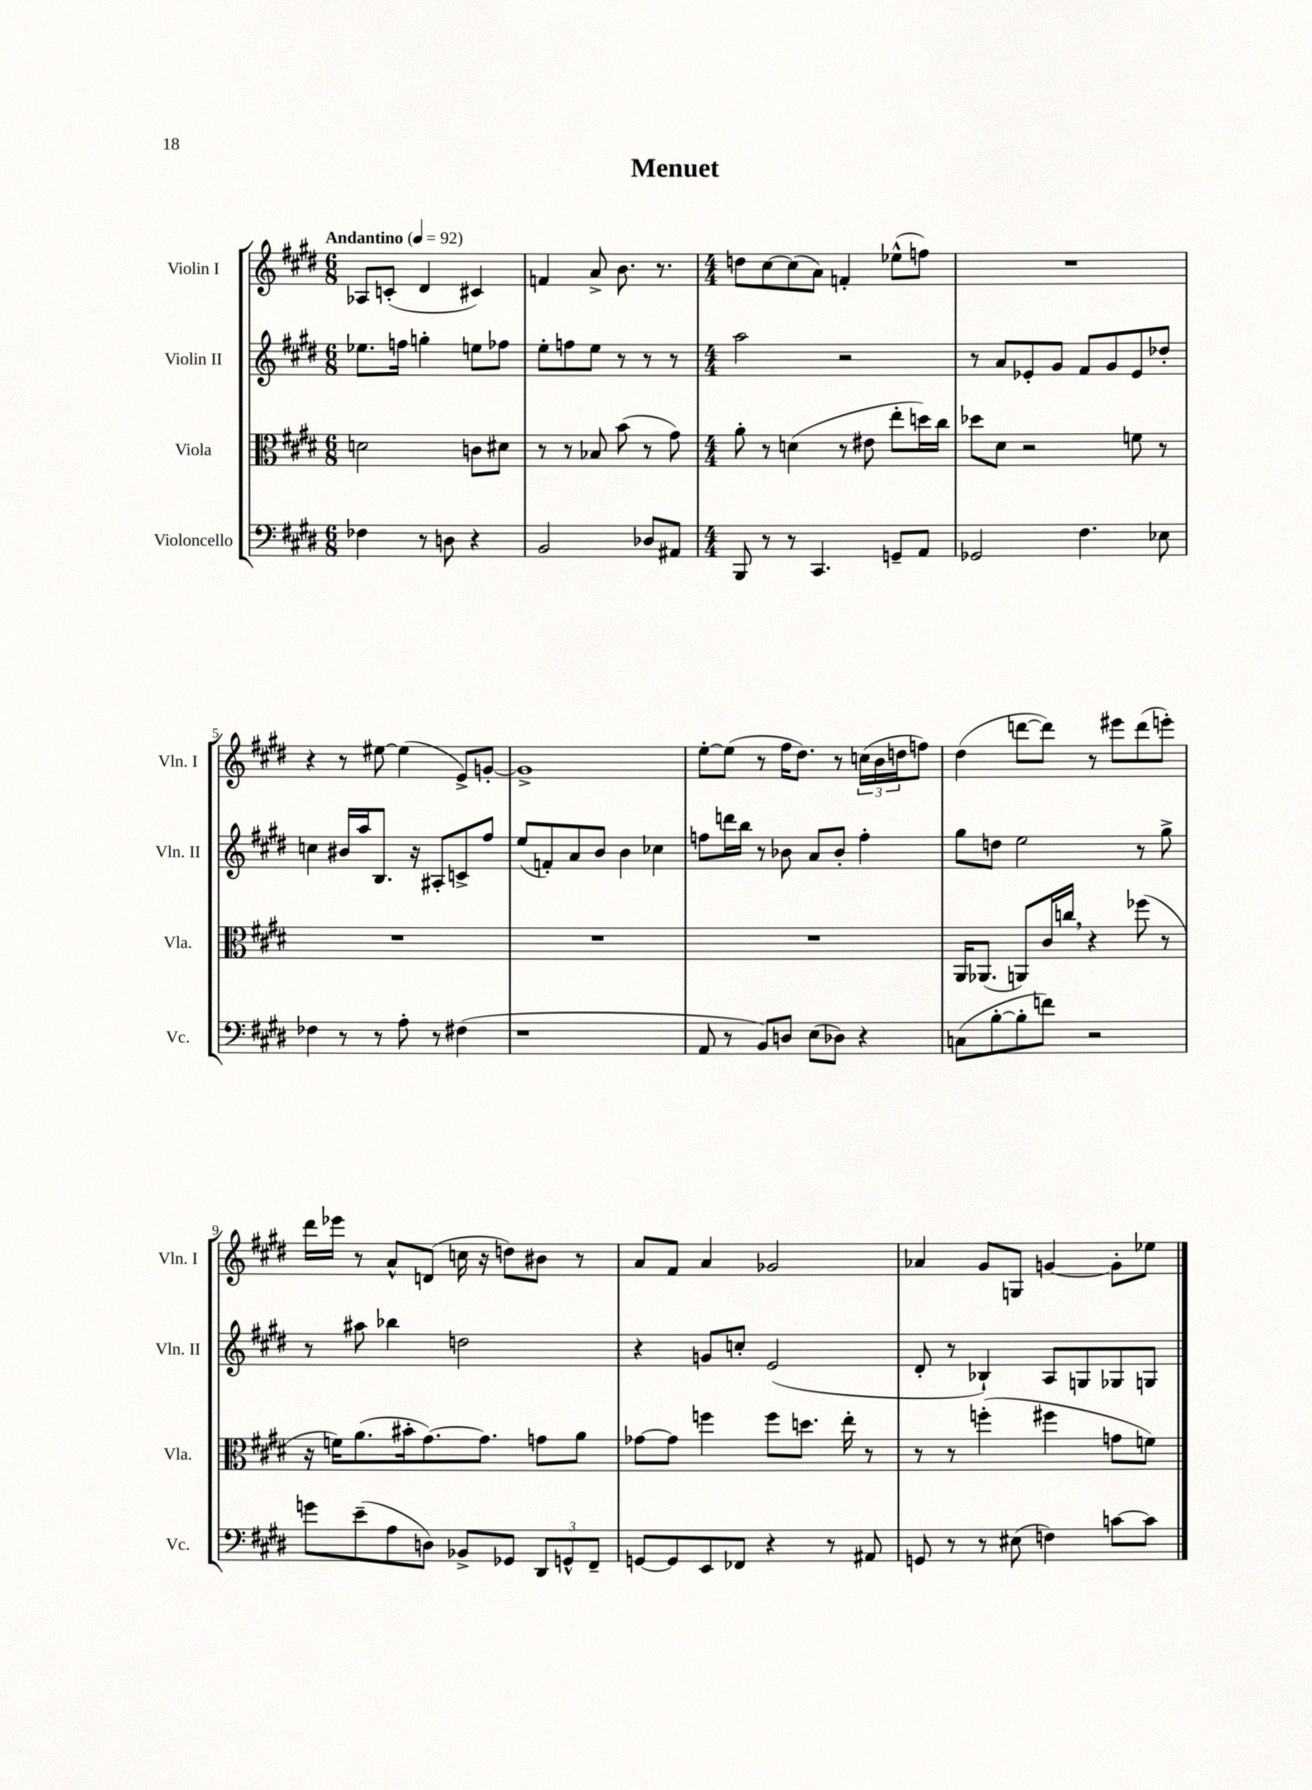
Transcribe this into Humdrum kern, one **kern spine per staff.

**kern	**kern	**kern	**kern
*staff4	*staff3	*staff2	*staff1
*clefF4	*clefC3	*clefG2	*clefG2
*k[f#c#g#d#]	*k[f#c#g#d#]	*k[f#c#g#d#]	*k[f#c#g#d#]
*M6/8	*M6/8	*M6/8	*M6/8
*MM92	*MM92	*MM92	*MM92
4F-	2d	8.ee-	8A-
.	.	.	(8c'
.	.	16ff	.
8r	.	4gg'	4d#
8D	.	.	.
4r	8c	8ee	4c#)
.	8d#	8ff-	.
=	=	=	=
2BB	8r	8ee'	4f
.	8r	8ff	.
.	8B-	8ee	8a^
.	(8b	8r	8.b
8D-	8r	8r	.
.	.	.	8.r
8AA#	8g#)	8r	.
=	=	=	=
*M4/4	*M4/4	*M4/4	*M4/4
8BBB	8a'	2aa	8dd
8r	8r	.	[8cc#
8r	(4d	.	(8cc#]
4.CC#	.	.	8a)
.	8r	2r	4f'
.	8e#	.	.
8GG~	8ee'	.	(8ee-^^
8AA	16dd)	.	8ff)
.	16cc#	.	.
=	=	=	=
2GG-	8dd-	8r	1r
.	8d#	8a	.
.	2r	8e-'	.
.	.	8g#	.
4.F#	.	8f#	.
.	.	8g#	.
.	8f	8e-	.
8E-	8r	8dd-'	.
=	=	=	=
4F-	1r	4cc	4r
8r	.	16b#	8r
.	.	16aa	.
8r	.	8.B	[8ee#
8A'	.	.	(4ee#]
.	.	16r	.
8r	.	8A#'	.
(4F#	.	8c^	8e^)
.	.	8ff#	[8g'
=	=	=	=
1r	1r	(8ee	1g^]
.	.	8f')	.
.	.	8a	.
.	.	8b	.
.	.	4b	.
.	.	4cc-	.
=	=	=	=
8AA	1r	8ff	[8ee'
8r	.	16ddd	(8ee]
.	.	16bb	.
8BB)	.	8r	8r
8D	.	8b-	16ff#
.	.	.	8.dd#)
(8E	.	8a	.
8D-)	.	8b-'	8r
4r	.	4ff'	(24cc
.	.	.	24b
.	.	.	24dd
.	.	.	8ff)
=	=	=	=
(8C	16AA	8gg#	(4dd#
.	(8.AA-	.	.
[8B'	.	8dd	.
8B']	8AA)	2ee	[8ddd
8f)	16c#	.	8ddd])
.	16cc	.	.
2r	4r	.	8r
.	.	.	8eee#
.	(8ff-	8r	(8ddd
.	8r	8gg#^	8eee')
=	=	=	=
8g	16r	8r	16ddd#
.	16f)	.	16eee-
(8e~	(8.a	8aa#	8r
8A	.	4bb-	8a^^
.	16b#'	.	.
8D)	[8.g#)	.	(8d
8BB-^	.	2dd	16cc
.	8.g#]	.	16r
8GG-	.	.	8dd)
12DD#	8g	.	8b#
12GG^^	.	.	.
.	8a	.	8r
12FF#~	.	.	.
=	=	=	=
[8GG	[8g-	4r	8a
8GG]	8g-]	.	8f#
8EE	4ff	8g	4a
8FF-	.	8cc'	.
4r	8ff	(2e	2g-
.	8.dd	.	.
8r	.	.	.
.	16ee'	.	.
8AA#	8r	.	.
=	=	=	=
8GG	8r	8d#'	4a-
8r	8r	8r	.
8r	(4ff'	4B-`)	8g#
(8E#	.	.	8G
4F)	4ff#	8A	[4g
.	.	8G	.
[8c	8g	8G-	8g']
8c]	8f)	8G	8ee-
==	==	==	==
*-	*-	*-	*-
